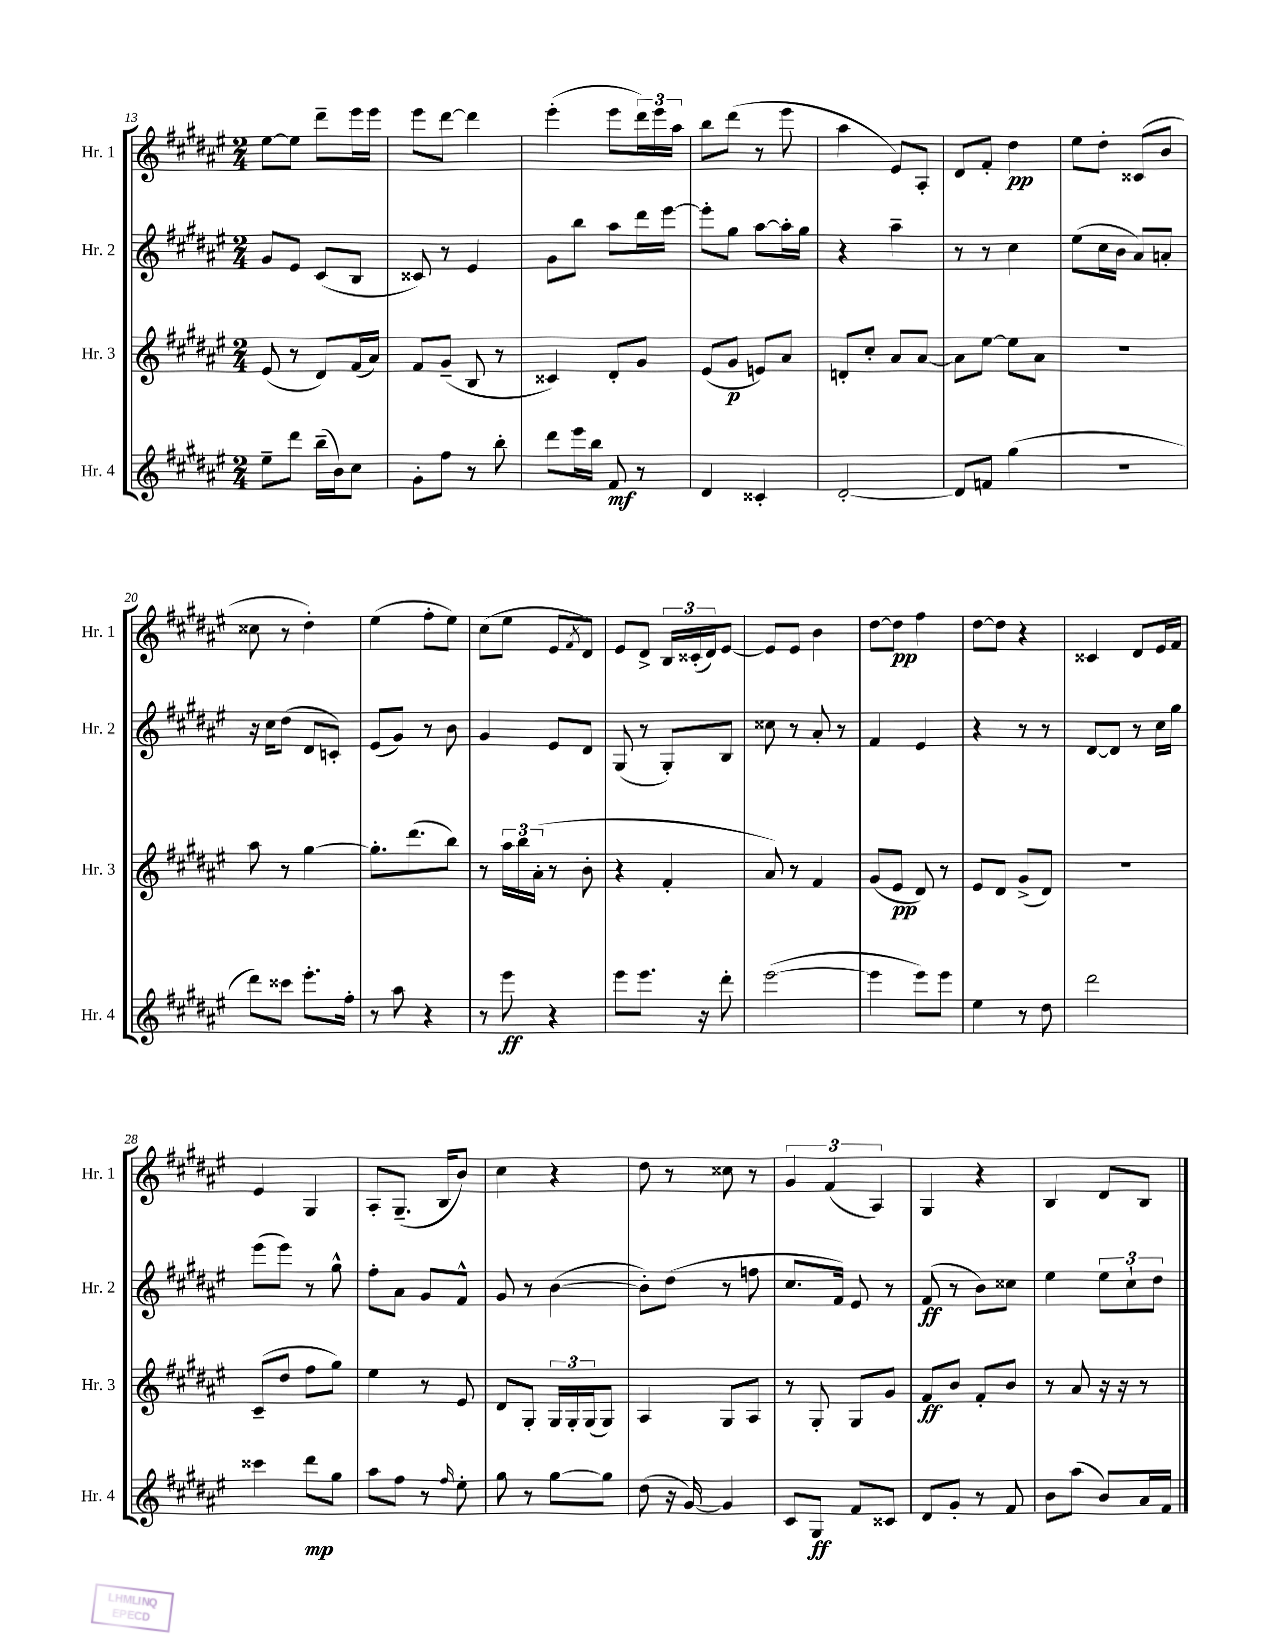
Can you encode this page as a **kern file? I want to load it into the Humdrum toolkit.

**kern	**kern	**kern	**kern
*staff4	*staff3	*staff2	*staff1
*clefG2	*clefG2	*clefG2	*clefG2
*k[f#c#g#d#a#e#]	*k[f#c#g#d#a#e#]	*k[f#c#g#d#a#e#]	*k[f#c#g#d#a#e#]
*M2/4	*M2/4	*M2/4	*M2/4
8ee#~	(8e#	8g#	[8ee#
8ddd#	8r	8e#	8ee#]
(16bb~	8d#)	(8c#	8ddd#~
16b)	.	.	.
8cc#	(16f#	8B	16eee#
.	16a#)	.	16eee#
=	=	=	=
8g#'	8f#	8c##)	8eee#
8ff#	(8g#~	8r	[8ddd#
8r	8B	4e#	4ddd#]
8bb'	8r	.	.
=	=	=	=
8ddd#	4c##)	8g#	(4eee#'
16eee#	.	8bb	.
16bb	.	.	.
8f#	8d#'	8aa#	8eee#
8r	8g#	16ddd#	24ddd#)
.	.	.	24eee#
.	.	[16eee#	.
.	.	.	24aa#
=	=	=	=
4d#	(8e#	8eee#']	8bb
.	8g#	8gg#	(8ddd#
4c##'	8e)	[8aa#	8r
.	8a#	16aa#']	8eee#
.	.	16gg#	.
=	=	=	=
[2d#'	8d'	4r	4aa#
.	8cc#'	.	.
.	8a#	4aa#~	8e#)
.	[8a#	.	8A#'
=	=	=	=
8d#]	8a#]	8r	8d#
8f	[8ee#	8r	8f#'
(4gg#	8ee#]	4cc#	4dd#
.	8a#	.	.
=	=	=	=
2r	2r	(8ee#	8ee#
.	.	16cc#	8dd#'
.	.	16b	.
.	.	8a#)	(8c##
.	.	8a'	8b
=	=	=	=
8ddd#)	8aa#	16r	8cc##
.	.	16cc#	.
8ccc##	8r	(8dd#	8r
8.eee#'	[4gg#	8d#	4dd#')
.	.	8c')	.
16ff#'	.	.	.
=	=	=	=
8r	8.gg#']	(8e#	(4ee#
8aa#	.	8g#)	.
.	(8.ddd#	.	.
4r	.	8r	8ff#'
.	8bb)	8b	8ee#)
=	=	=	=
8r	8r	4g#	(8cc#
8eee#	24aa#	.	8ee#
.	24bb	.	.
.	(24a#'	.	.
4r	8r	8e#	8e#
.	.	.	8qf#
.	8b'	8d#	8d#)
=	=	=	=
8eee#	4r	(8G#	8e#
8.eee#	.	8r	8d#^
.	4f#'	8G#')	24B
.	.	.	(24c##'
16r	.	.	.
.	.	.	24d#)
8ddd#'	.	8B	[8e#
=	=	=	=
([2eee#	8a#)	8cc##	8e#]
.	8r	8r	8e#
.	4f#	8a#'	4b
.	.	8r	.
=	=	=	=
4eee#]	(8g#	4f#	[8dd#
.	8e#	.	8dd#]
8eee#)	8d#)	4e#	4ff#
8eee#	8r	.	.
=	=	=	=
4ee#	8e#	4r	[8dd#
.	8d#	.	8dd#]
8r	(8g#^	8r	4r
8dd#	8d#)	8r	.
=	=	=	=
2ddd#	2r	[8d#	4c##
.	.	8d#]	.
.	.	8r	8d#
.	.	16cc#	16e#
.	.	16gg#	16f#
=	=	=	=
4ccc##	(8c#~	(8eee#	4e#
.	8dd#	8eee#)	.
8ddd#	8ff#	8r	4G#
8gg#	8gg#)	8gg#^^	.
=	=	=	=
8aa#	4ee#	8ff#'	8A#'
8ff#	.	8a#	(8.G#~
8r	8r	8g#	.
.	.	.	16B
16qqff#	.	.	.
8ee#'	8e#	8f#^^	8b)
=	=	=	=
8gg#	8d#	8g#	4cc#
8r	8G#'	8r	.
[8gg#	24G#	([4b	4r
.	24G#'	.	.
.	(24G#	.	.
8gg#]	8G#)	.	.
=	=	=	=
(8dd#	4A#	8b'])	8dd#
16r	.	(8dd#	8r
[16g#)	.	.	.
4g#]	8G#	8r	8cc##
.	8A#	8ff	8r
=	=	=	=
8c#	8r	8.cc#	6g#
8G#	8G#'	.	.
.	.	.	(6f#
.	.	16f#)	.
8f#	8G#	8e#	.
.	.	.	6A#)
8c##	8g#	8r	.
=	=	=	=
8d#	8f#	(8f#	4G#
8g#'	8b	8r	.
8r	8f#'	8b)	4r
8f#	8b	8cc##	.
=	=	=	=
8b	8r	4ee#	4B
(8aa#	8a#	.	.
8b)	16r	12ee#	8d#
.	16r	.	.
.	.	12cc#`	.
16a#	8r	.	8B
.	.	12dd#	.
16f#	.	.	.
==	==	==	==
*-	*-	*-	*-
